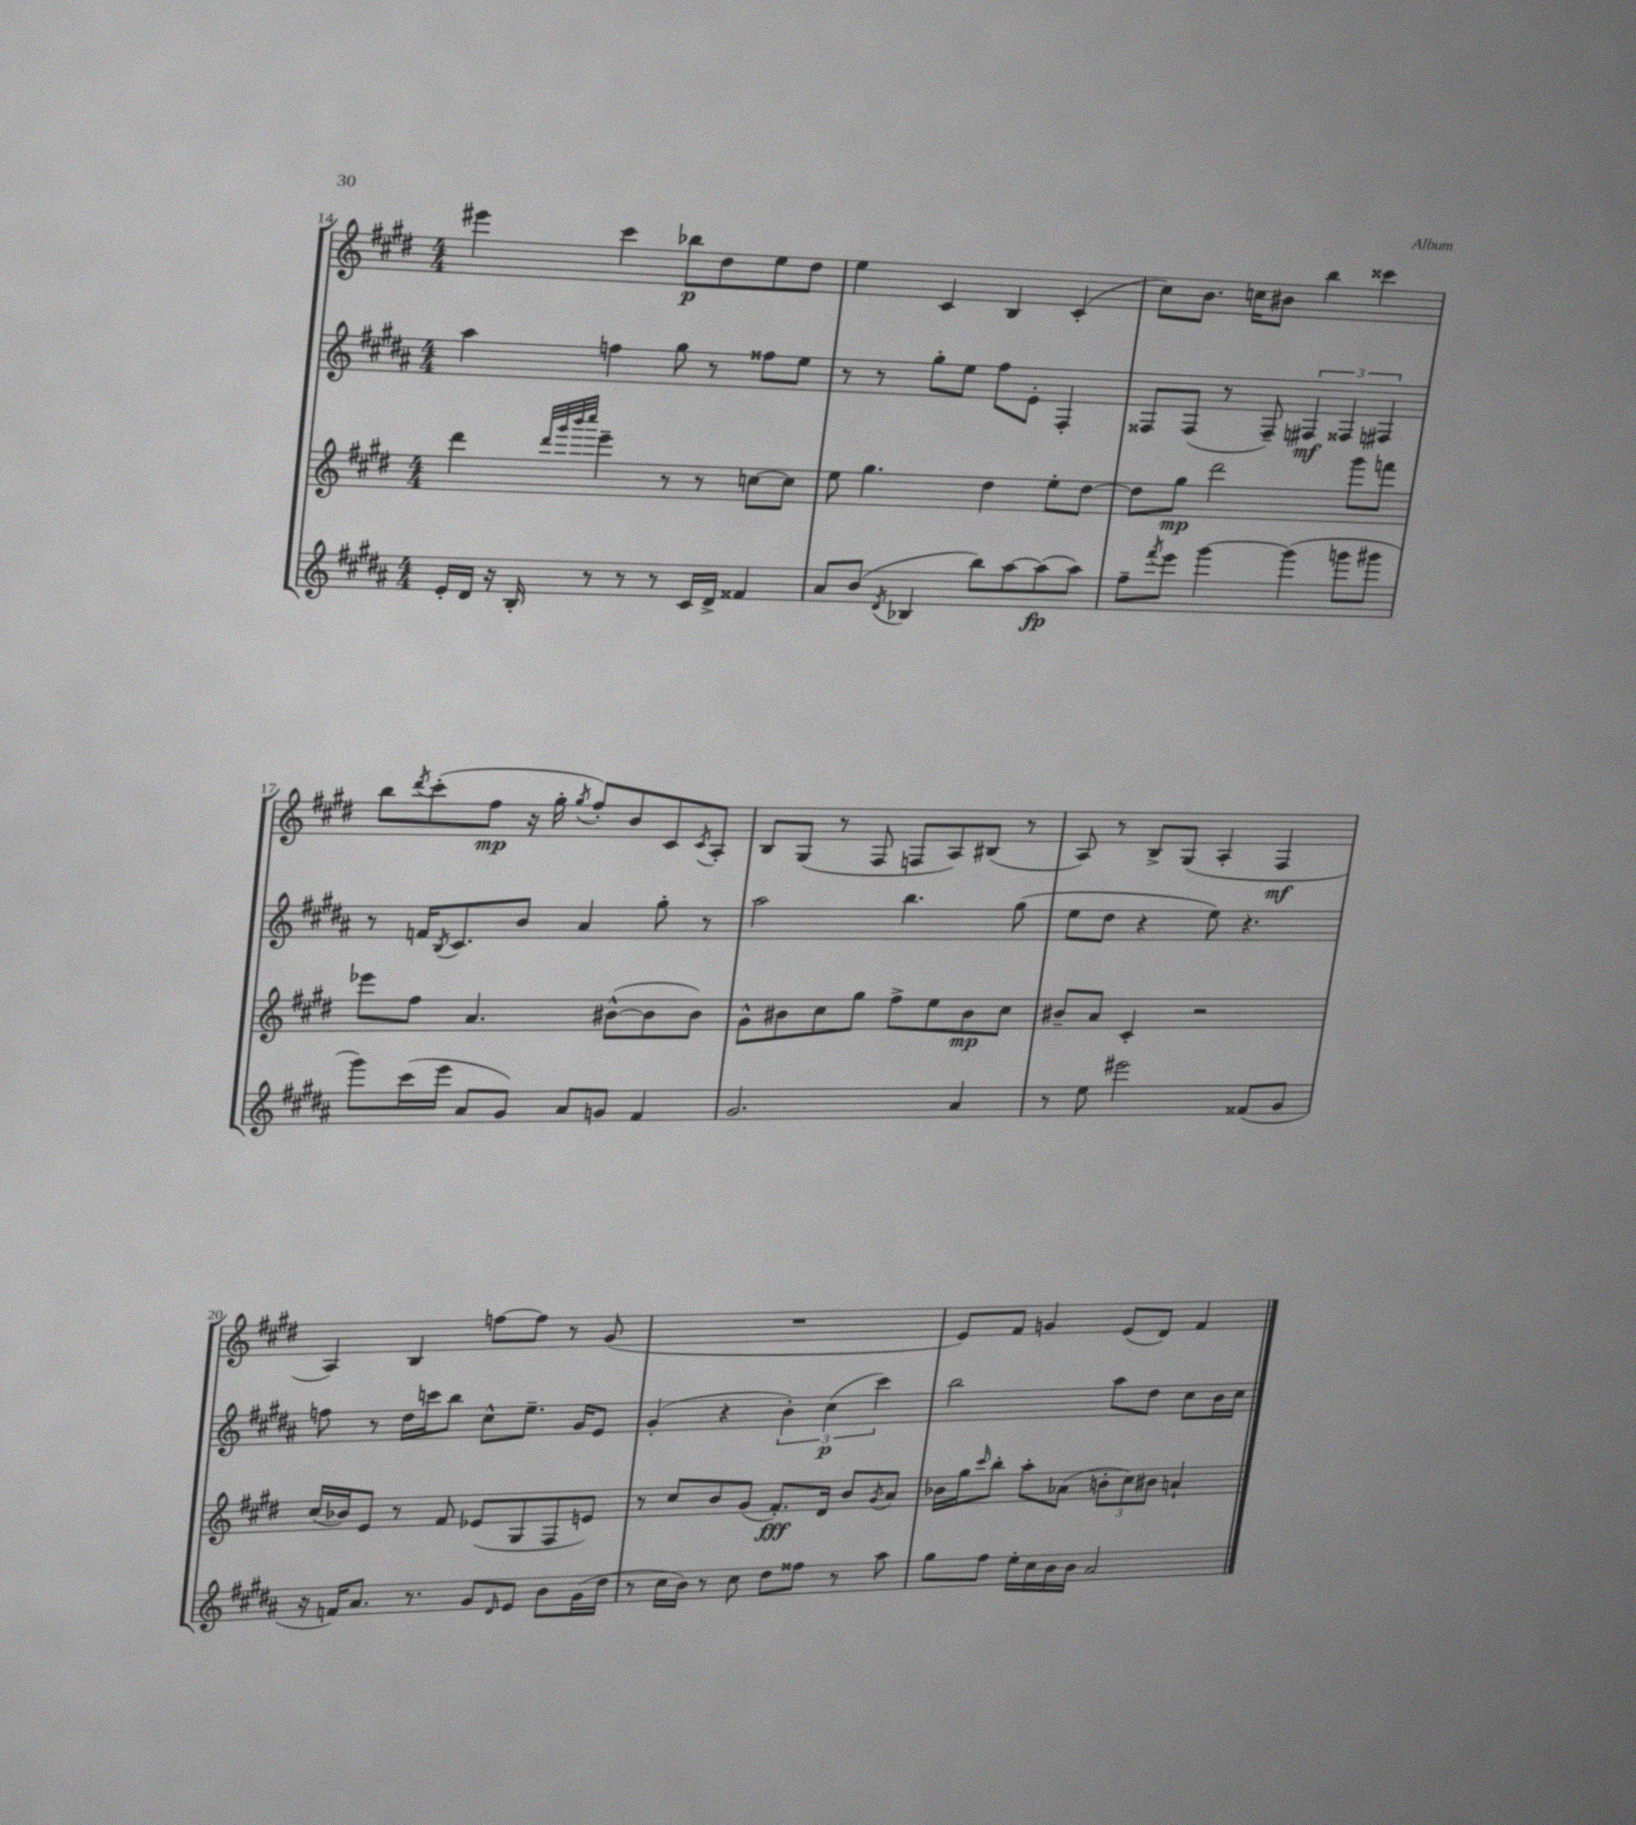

**kern	**kern	**kern	**kern
*staff4	*staff3	*staff2	*staff1
*clefG2	*clefG2	*clefG2	*clefG2
*k[f#c#g#d#a#]	*k[f#c#g#d#]	*k[f#c#g#d#a#]	*k[f#c#g#d#]
*M4/4	*M4/4	*M4/4	*M4/4
16e'	4ddd#	4aa#	4eee#
16d#	.	.	.
16r	.	.	.
16B'	.	.	.
.	32qqddd#	.	.
.	32qqggg#	.	.
.	32qqbbb	.	.
.	32qqcccc#	.	.
8r	4eee~	4ff	4ccc#
8r	.	.	.
8r	8r	8gg#	8bb-
16c#	8r	8r	8dd#
16d#^	.	.	.
4f##	[8cc	8ff##	8ee
.	8cc]	8ee	8dd#
=	=	=	=
8a#	8ee	8r	4ee
(8b	4.gg#	8r	.
8qd#	.	.	.
4B-	.	8gg#'	4c#
.	.	8ee	.
8bb)	4dd#	8ff#	4B
[8aa#	.	8e'	.
(8aa#]	8ee'	4F#'	(4c#'
8aa#)	[8dd#	.	.
=	=	=	=
8ff#~	8dd#]	8F##	8cc#)
8qfff#	.	.	.
8eee	8gg#	(8F##	8.b
[4ggg#	2ddd#	8r	.
.	.	.	16cc
.	.	8F##~)	8b#
(4ggg#]	.	6F#	4bb
.	.	6F##	.
8ggg	8ggg#	.	4ccc##
.	.	6F#	.
8ggg#	8fff	.	.
=	=	=	=
8ggg#)	8eee-	8r	8bb
.	.	.	8qddd#
(16ccc#	8ff#	16f	(8ccc#'
.	.	8qB	.
16eee	.	8.c#	.
8a#	4.a	.	8ff#
8g#)	.	8b	16r
.	.	.	16gg#'
.	.	.	8qgg#
8a#	.	4a#	8ff#')
8g	([8b#^^	.	8b
4f#	8b#]	8gg#'	8c#
.	.	.	8qc#
.	8b#)	8r	8A'
=	=	=	=
2.g#	8g#^^	2aa#	8B
.	8b#	.	(8G#
.	8cc#	.	8r
.	8gg#	.	8F#
.	8ff#^	4.bb	8F
.	8ee	.	8A)
4a#	8b#	.	(8B#
.	8cc#	(8gg#	8r
=	=	=	=
8r	8b#~	8ee	8A)
8ee	8a	8dd#	8r
2eee#	4c#'	4r	8B^
.	.	.	(8G#
.	2r	8ee)	4A'
.	.	4.r	.
(8f##	.	.	4F#
8g#	.	.	.
=	=	=	=
16r	(16cc#	8ff	4A)
16f)	16b-)	.	.
8.a#	8e	8r	.
.	8r	16dd#	4B
8.r	.	16ccc	.
.	8f#	8bb	.
8g#	(8e-	8cc#^^	[8ff
16qqd#	.	.	.
8e	8G#	8.ee~	8ff]
8b	8F#	.	8r
.	.	16g#	.
(16g#	8e)	8e	(8g#
16dd#	.	.	.
=	=	=	=
8r	8r	(4g#'	1r
16cc#	8cc#	.	.
16b)	.	.	.
8r	8b	4r	.
8cc#	(8g#	.	.
8dd#	8.f#')	6b')	.
8ff##	.	.	.
.	.	(6cc#	.
.	16d#	.	.
8r	8b	.	.
.	.	6ccc#)	.
.	8qg#	.	.
8aa#	8a	.	.
=	=	=	=
8gg#	16b-	2bb	8e)
.	16gg#	.	.
.	16qqccc#	.	.
8ff#	8bb'	.	8f#
16ee'	8aa'	.	4g
16cc#	.	.	.
16b	(8a-	.	.
16b	.	.	.
2a#	12b'	8aa#	(8e
.	12cc#)	.	.
.	.	8dd#	8d#)
.	12b#	.	.
.	4a`	8cc#	4f#
.	.	16b	.
.	.	16cc#	.
==	==	==	==
*-	*-	*-	*-
